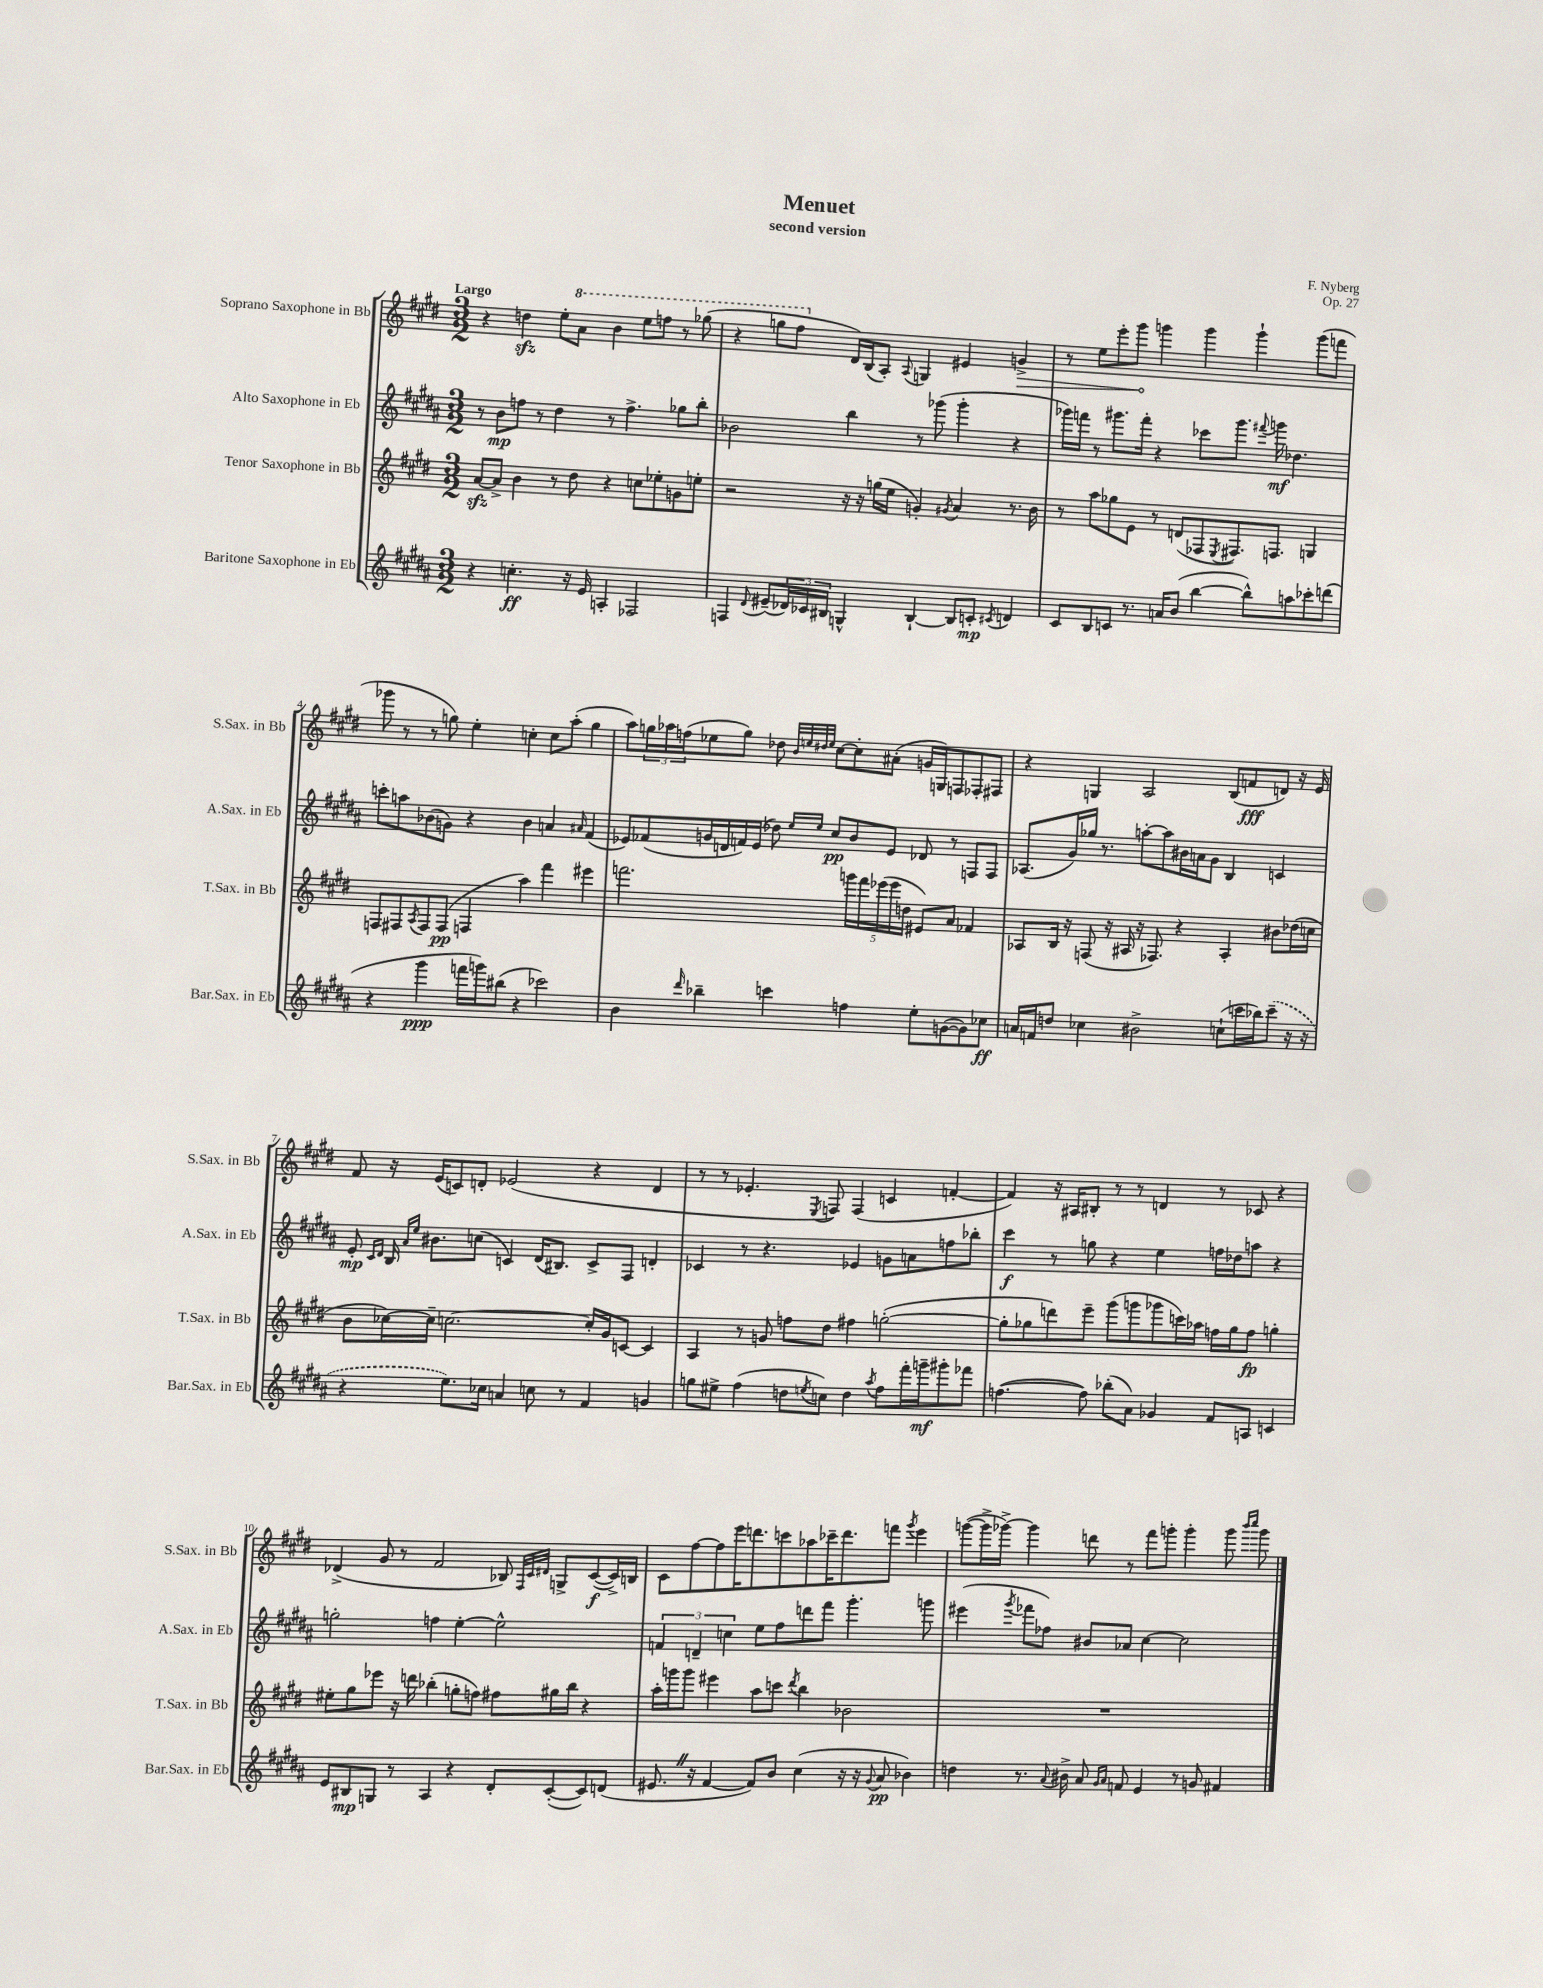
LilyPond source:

\header { title = "Menuet" composer = "F. Nyberg" subtitle = "second version" opus = "Op. 27" }
<<
\new StaffGroup <<
\new Staff = "s0" \with { instrumentName = "Soprano Saxophone in Bb" shortInstrumentName = "S.Sax. in Bb" } {
    \clef treble \key e \major \numericTimeSignature \time 3/2 \tempo "Largo"
    r4 d''4\sfz e''8-. \ottava #1 a''8 b''4 e'''8 f'''8 r8 ges'''8( |
    r4 g'''8 fis'''8 \ottava #0 dis'16) b16( a8-.) \appoggiatura { a8 } g4 eis'4 \once \override Hairpin.circled-tip = ##t g'4->\> |
    r8 e''8 e'''8-. gis'''8\! g'''4 g'''4 g'''4-! g'''8( f'''8 |
    ges'''8 r8 r8 g''8) e''4-. c''4-. c''8 a''8-.( g''4 |
    a''8) \tuplet 3/2 { g''16 aes''16 f''16( } ees''8 g''8) des''8 \grace { b'32 e''32 dis''32 e''32 } cis''8~ cis''8-. ais'8-.( g'16 g16) f8 fes8-. fis8 |
    r4 g4 a2 b8( f'8\fff d'8) r16 e'16 |
    fis'8 r16 e'16( c'8) d'8-. ees'2( r4 d'4 |
    r8 r8 ees'4.-. \acciaccatura { e8 } f8) f4( c'4 f'4~-. |
    f'4) r16 ais16 bis8-. r8 r8 d'4 r8 ces'8 r4 |
    des'4->( gis'8 r8 fis'2 bes8) \grace { fis32 cis'32 dis'32 } g8-> cis'8~\f( cis'16->) b16 |
    cis'8 fis''8~ fis''8 e'''16 d'''8. c'''8 aes''8 ces'''16-- d'''8. f'''8 \acciaccatura { gis'''8 } e'''4 |
    g'''8~( g'''16-> ges'''16~->) ges'''4 d'''8 r8 fis'''8 g'''8-. g'''4-. g'''8 \grace { b'''16 cis''''16 } g'''8 \bar "|." |
}
\new Staff = "s1" \with { instrumentName = "Alto Saxophone in Eb" shortInstrumentName = "A.Sax. in Eb" } {
    \clef treble \key b \major \numericTimeSignature \time 3/2
    r8 b'8\mp f''8 r8 dis''4 r8 f''4.-> ges''8 b''8-. |
    bes'2 b''4 r8 ges'''8( ges'''4-. r4 |
    ges'''16) f'''16 r8 gis'''8. f'''16-. r4 ces'''8 gis'''8. \appoggiatura { fis'''8 } g'''16\mf des''4. |
    c'''8-. a''8 bes'8( g'8) r4 bes'4 a'4 \grace { ais'16 } fis'4( |
    ees'8) fes'8( g'16 d'16 f'16) ees'16( des''8) \grace { e''16 e''16 } cis''8\pp b'8 ees'8 des'8 r8 f8 f8 |
    aes8.( gis'16) ges''16 r8. a''8~-. a''8 bis'16 a'16 gis'8 b4 c'4 |
    e'8-.\mp \grace { cis'16 dis'16 } b16 \grace { ais'16 e''16 } bis'8. c''8( c'4) dis'16( bis8.) c'8-> fis8 d'4-. |
    ces'4 r8 r4. ees'4 g'8 a'8 f''8 bes''8-. |
    cis'''4\f r8 g''8 r4 e''4 f''16 des''16 a''8 r4 |
    g''2-. f''4 e''4~-. e''2-^ |
    \tuplet 3/2 { f'4 d'4-- c''4 } e''8 fis''8 d'''8 fis'''8 gis'''4.-. g'''8 |
    eis'''4( \acciaccatura { gis'''8 } fes'''8 fes''8) bis'8 aes'8 cis''4~ cis''2 \bar "|." |
}
\new Staff = "s2" \with { instrumentName = "Tenor Saxophone in Bb" shortInstrumentName = "T.Sax. in Bb" } {
    \clef treble \key e \major \numericTimeSignature \time 3/2
    a'8~\sfz a'8-> b'4 r8 dis''8 r4 c''8 ees''8-. g'8 e''8-. |
    r2 r16 r16 g''16( e''16 g'4-.) \acciaccatura { gis'8 } a'4 r8. b'16 |
    r8 a''8 ges''8 e'8 r8 d'8( fes8 \acciaccatura { e8 } fis8.) f8. g4 |
    f8 fis8 \acciaccatura { a8 } fis8 fis8\pp( f4 a''4) fis'''4 eis'''4 |
    f'''2. \tuplet 5/4 { g'''16 f'''16 ees'''16( ees'''16 d''16 } eis'8) a'8 fes'4 |
    aes8 b16 r16 f8( r16 ais16 r16 fes8.) r4 ais4-. bis'8 des''16( c''16 |
    b'8 ces''16~) ces''16-- c''2.~ c''16-. gis'16 c'8~ c'4 |
    a4 r8 g'8 f''8 dis''8 fis''4 g''2~-.( |
    g''8-. ges''8 d'''8) e'''8-- gis'''8( g'''8 ges'''8 c'''16) aes''16 f''16 ges''16 f''8\fp g''4-. |
    eis''8-. gis''8 ees'''8 r16 d'''16 bes''4-.( g''8-. f''8) fis''8 gis''16 bes''16 r4 |
    a''16-. g'''16 g'''8 eis'''4 a''8 c'''8 \acciaccatura { dis'''8 } b''4 bes'2 |
    R1. \bar "|." |
}
\new Staff = "s3" \with { instrumentName = "Baritone Saxophone in Eb" shortInstrumentName = "Bar.Sax. in Eb" } {
    \clef treble \key b \major \numericTimeSignature \time 3/2
    r4 c''4.-.\ff r16 e'16 a4-. fes2 |
    f4 \appoggiatura { dis'8 } eis'8--( \tuplet 3/2 { des'16) ces'16 bis16 } g4-^ bis4~-! bis8 c'8-.\mp \acciaccatura { cis'8 } d'4 |
    cis'8 b8 c'8 r8. a'16 b'8( b''4~ b''8-^) a''8 ces'''8-. d'''8( |
    r4 gis'''4\ppp f'''16 g'''16) bis''8( r4 ces'''2) |
    b'4 \grace { dis'''16 } bes''4-- c'''4 f''4 e''8-. g'8~( g'8) ces''8\ff |
    a'16 f'16 d''8 ces''4 bis'2-> c''8-!( c'''16 bes''16) \once \slurDashed c'''8--( r16 r16 |
    r4 e''8.) ces''16 a'4 c''8 r8 fis'4 g'4 |
    g''8 eis''8-> fis''4( d''8 \acciaccatura { e''8 } c''8) d''4 \acciaccatura { ais''8 } fis''8 fis'''16-. g'''16--\mf gis'''8-. fes'''8 |
    f''4.~( f''8) bes''8-.( ais'8) ges'4 fis'8 a8 c'4 |
    e'8 bis8\mp g8 r8 ais4 r4 dis'8-. cis'8~-.( cis'8) d'8( |
    eis'8. \once \override BreathingSign.text = \markup { \musicglyph "scripts.caesura.straight" } \breathe r16 fis'4~ fis'8) b'8 cis''4( r16 r16 \appoggiatura { gis'8 } ais'8\pp bes'4) |
    d''4 r8. \appoggiatura { ais'8 } bis'16-> ais'8 \grace { gis'16 ais'16 } f'8 e'4 r8 g'8 fis'4 \bar "|." |
}
>>
>>
